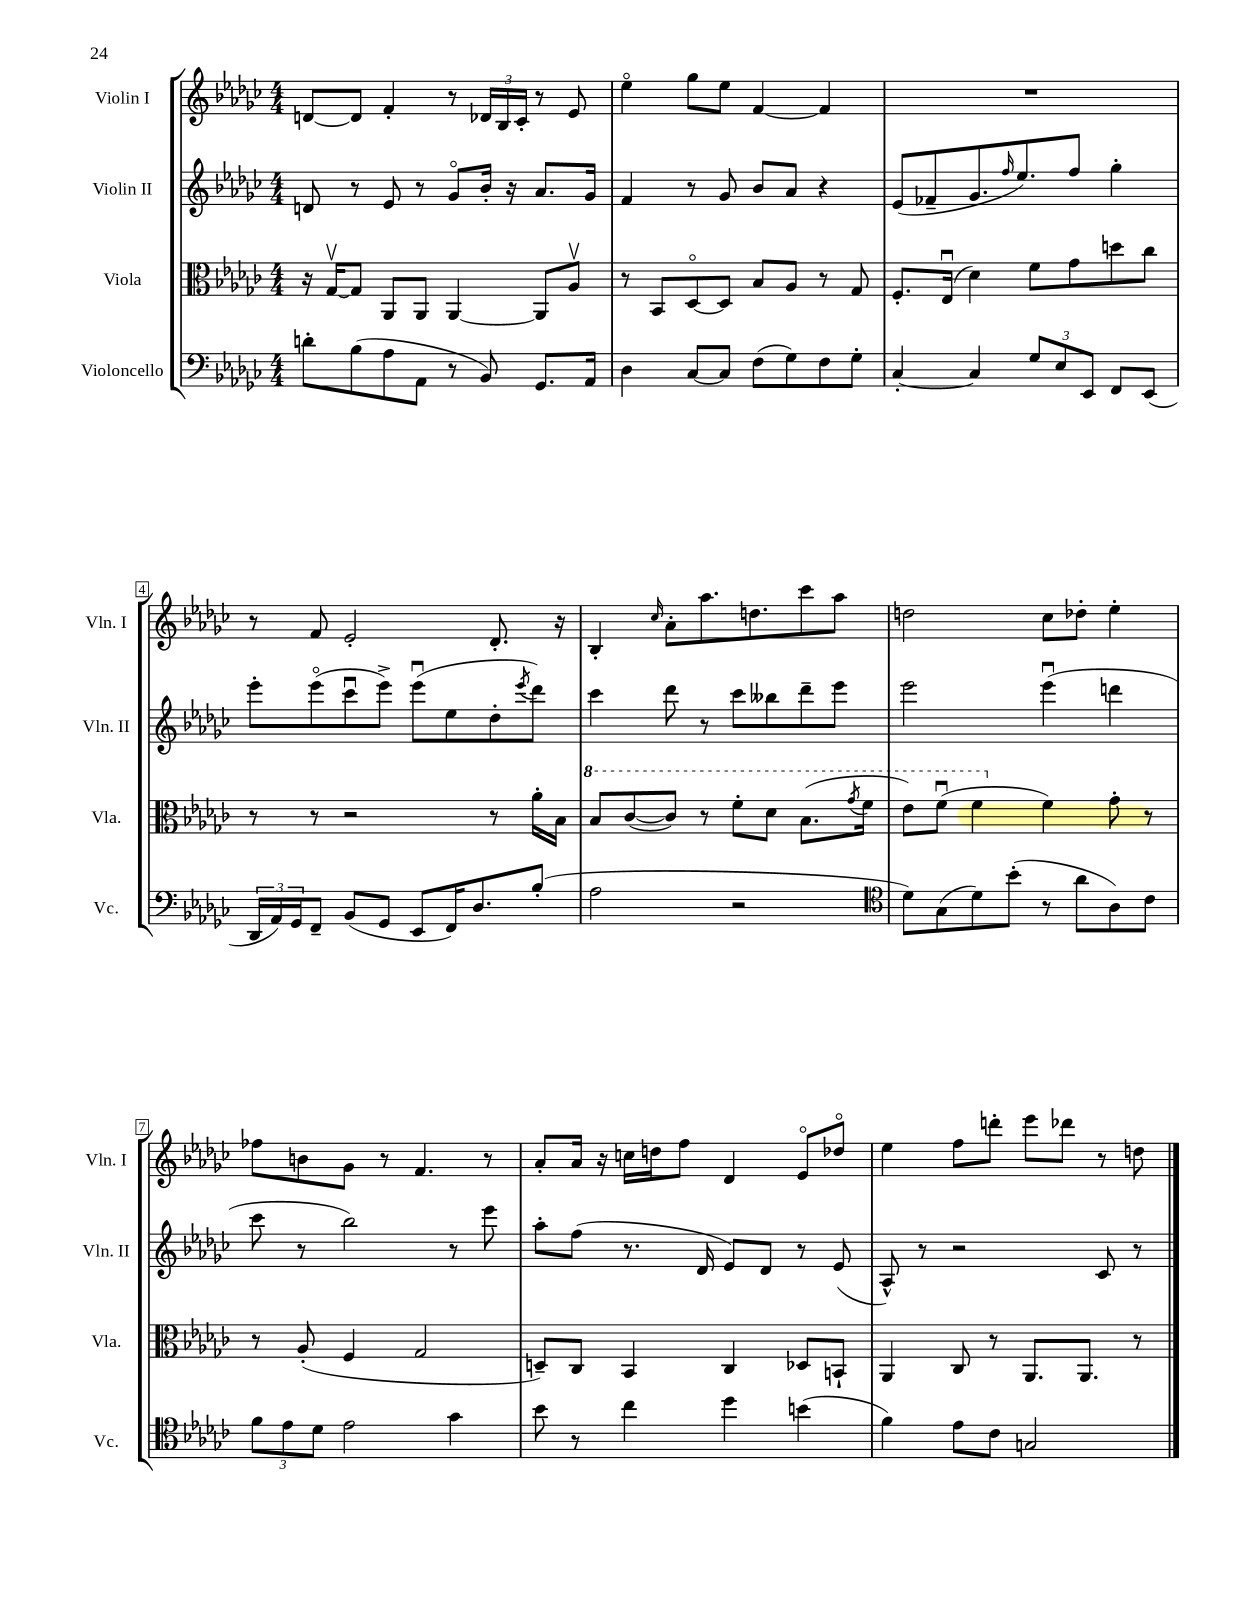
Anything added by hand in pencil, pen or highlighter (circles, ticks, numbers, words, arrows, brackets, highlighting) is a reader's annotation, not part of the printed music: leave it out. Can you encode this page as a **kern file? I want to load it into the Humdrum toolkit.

**kern	**kern	**kern	**kern
*staff4	*staff3	*staff2	*staff1
*clefF4	*clefC3	*clefG2	*clefG2
*k[b-e-a-d-g-c-]	*k[b-e-a-d-g-c-]	*k[b-e-a-d-g-c-]	*k[b-e-a-d-g-c-]
*M4/4	*M4/4	*M4/4	*M4/4
8d'\L	16r	8d/	[8d/L
.	[16G-v/LK	.	.
(8B-\	8G-/]J	8r	8d/]J
8A-\	8AA-/L	8e-/	4f'/
8AA-\J	8AA-/J	8r	.
8r	[4AA-/	8g-o/L	8r
8BB-/)	.	16b-'/Jk	24d-/LL
.	.	.	24B-/
.	.	16r	.
.	.	.	24c-'/JJ
8.GG-/L	8AA-/]L	8.a-/L	8r
.	8A-v/J	.	8e-/
16AA-/Jk	.	16g-/Jk	.
=	=	=	=
4D-\	8r	4f/	4ee-o\
.	8BB-/L	.	.
[8C-/L	[8D-o/	8r	8gg-\L
8C-/]J	8D-/]J	8g-/	8ee-\J
(8F\L	8B-/L	8b-/L	[4f/
8G-\)	8A-/J	8a-/J	.
8F\	8r	4r	4f/]
8G-'\J	8G-/	.	.
=	=	=	=
[4C-'/	8.F'/L	(8e-/L	1r
.	.	8f-~/	.
.	(16E-u/Jk	.	.
4C-/]	4d-\)	8.g-/	.
.	.	16qqff/	.
.	.	8.ee-/)	.
12G-/L	8f\L	.	.
12E-/	.	.	.
.	8g-\	8ff/J	.
12EE-/J	.	.	.
8FF/L	8dd\	4gg-'\	.
(8EE-/J	8cc-\J	.	.
=	=	=	=
24DD-/LL	8r	8eee-'\L	8r
24AA-/)	.	.	.
24GG-/J	.	.	.
8FF~/J	8r	(8eee-o\	8f/
(8BB-/L	2r	8ccc-u\	2e-'/
8GG-/J	.	8eee-^\J)	.
8EE-/L	.	(8eee-u\L	.
16FF/K)	.	8ee-\	.
8.D-/	.	.	.
.	8r	8dd-'\	8.d-'/
.	.	8qeee-/	.
(8B-'/J	16a-'\LL	8ddd-\J)	.
.	16B-\JJ	.	16r
=	=	=	=
2A-\	8b-/L	4ccc-\	4B-'/
.	([8cc-/	.	.
.	.	.	16qqcc-/
.	8cc-/]J)	8ddd-\	8a-'\L
.	8r	8r	8.aa-\
2r	8ff'\L	8ccc-\L	.
.	.	.	8.dd\
.	8dd-\J	8bb--\	.
.	(8.b-\L	8ddd-~\	8ccc-\
.	.	8eee-\J	8aa-\J
.	8qgg-/	.	.
.	16ff\Jk	.	.
=	=	=	=
*clefC4	*	*	*
8d-\L)	8ee-\L)	2eee-\	2dd\
(8G-\	(8ffu\J	.	.
8d-\)	4ff\	.	.
(8b-'\J	.	.	.
8r	4f\)	(4eee-u\	8cc-\L
8a-\L	.	.	8dd-'\J
8A-\)	8g-'\	4ddd\	4ee-'\
8c-\J	8r	.	.
=	=	=	=
12f\L	8r	8ccc-\	8ff-\L
12e-\	.	.	.
.	(8A-'/	8r	8b\
12d-\J	.	.	.
2e-\	4F/	2bb-\)	8g-\J
.	.	.	8r
.	2G-/	.	4.f/
4g-\	.	8r	.
.	.	8eee-\	8r
=	=	=	=
8b-\	8D~/L)	8aa-'\L	8a-'/L
8r	8C-/J	(8ff\J	16a-/Jk
.	.	.	16r
4cc-\	4BB-/	8.r	16cc\LL
.	.	.	16dd\J
.	.	.	8ff\J
.	.	16d-/	.
4dd-\	4C-/	8e-/L)	4d-/
.	.	8d-/J	.
(4b\	8D-/L	8r	8e-o/L
.	8BB`/J	(8e-/	8dd-o/J
=	=	=	=
4f\)	4AA-/	8A-^^/)	4ee-\
.	.	8r	.
8e-\L	8C-/	2r	8ff\L
8c-\J	8r	.	8ddd'\J
2G/	8.AA-/L	.	8eee-\L
.	.	.	8ddd-\J
.	8.AA-/J	.	.
.	.	8c-/	8r
.	8r	8r	8dd\
==	==	==	==
*-	*-	*-	*-
